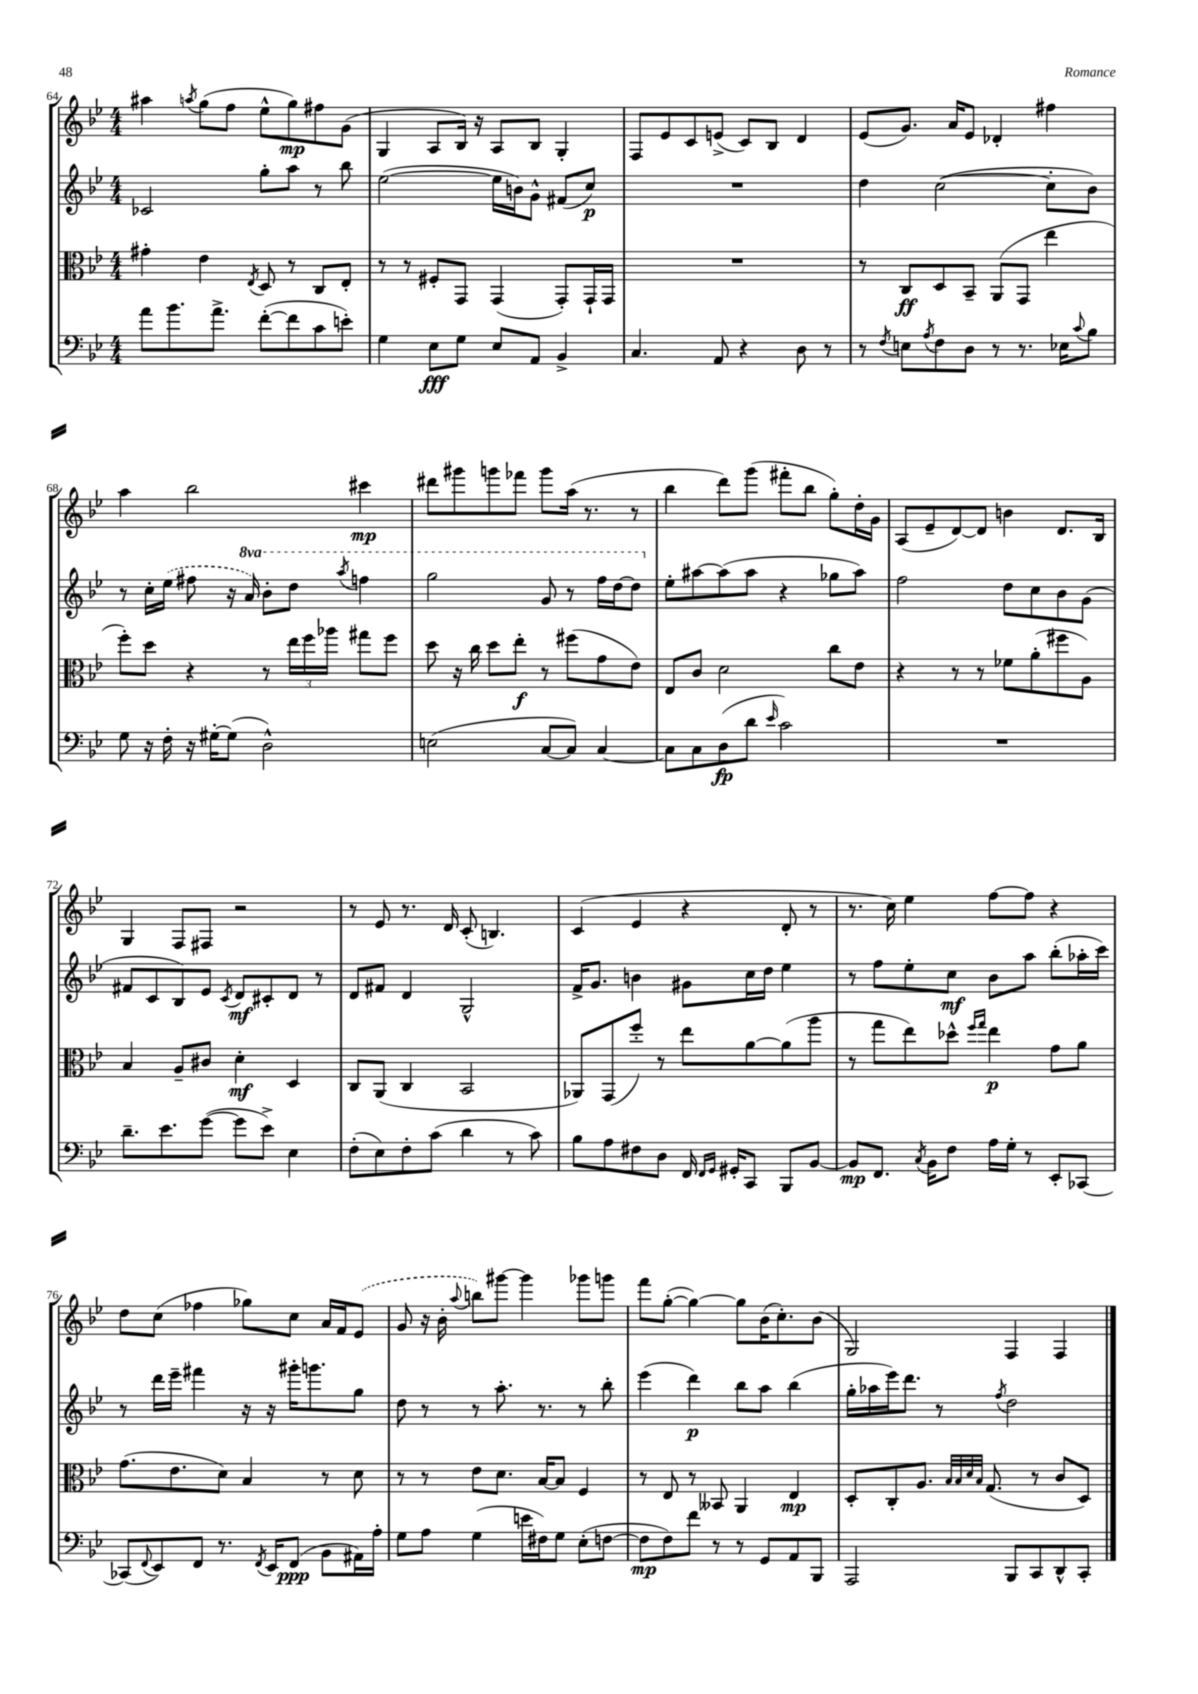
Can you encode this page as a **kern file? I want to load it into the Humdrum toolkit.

**kern	**kern	**kern	**kern
*staff4	*staff3	*staff2	*staff1
*clefF4	*clefC3	*clefG2	*clefG2
*k[b-e-]	*k[b-e-]	*k[b-e-]	*k[b-e-]
*M4/4	*M4/4	*M4/4	*M4/4
8a\L	4g#'\	2c-/	4aa#\
8.b-\	.	.	.
.	.	.	8qaa/
.	4e-\	.	(8gg\L
8.a^\J	.	.	.
.	.	.	8ff\J
.	8qE-/	.	.
([8f'\L	8D/	8gg'\L	8ee-^^\L
8f\]	8r	8aa\J	8gg\)
8c\	8C/L	8r	8ff#\
8e'\J)	8E-'/J	8bb-\	(8g\J
=	=	=	=
4G\	8r	([2ee-\	4G/
.	8r	.	.
8E-\L	8F#'/L	.	8A/L
8G\J	8GG/J	.	16B-/Jk)
.	.	.	16r
8E-/L	(4GG/	16ee-\]LL	8A/L
.	.	16b\J)	.
8AA/J	.	8g^^\J	8B-/J
4BB-^/	8GG'/L)	(8f#/L	4G'/
.	16GG`/L	8cc/J)	.
.	16GG/JJ	.	.
=	=	=	=
4.C/	1r	1r	8F/L
.	.	.	8e-/
.	.	.	8c/
8AA/	.	.	(8e^/J
4r	.	.	8c/L)
.	.	.	8B-/J
8D\	.	.	4d/
8r	.	.	.
=	=	=	=
8r	8r	4dd\	(8e-/L
8qF/	.	.	.
8E\L	8C/L	.	8.g/J)
8qA/	.	.	.
8F\	8D/	([2cc\	.
.	.	.	16a/LK
8D\J	8BB-~/J	.	8e-/J
8r	(8AA/L	.	4d-'/
8.r	8GG/J	.	.
.	4ee-\	8cc'\]L	4ff#\
16E-\LK	.	.	.
8qqc/	.	.	.
8B-\J	.	8b-\J)	.
=	=	=	=
8G\	8ff'\L)	8r	4aa\
16r	8dd\J	16cc'\LL	.
16F'\	.	(16ee-\JJ	.
16r	4r	8ff#\	2bb-\
[16G#'\LK	.	.	.
(8G#\]J	.	16r	.
.	.	16aa/)	.
2D^^\)	8r	8bb-'\L	.
.	24ee-\LL	8ddd\J	.
.	24ff\	.	.
.	24aa-\JJ	.	.
.	.	8qaaa/	.
.	8gg#\L	4fff\	4ccc#\
.	8ff\J	.	.
=	=	=	=
(2E\	8dd\	2ggg\	8ddd#\L
.	16r	.	8ggg#\
.	16cc\	.	.
.	8dd\L	.	8ggg\
.	8ee-'\J	.	8fff-\J
[8C/L	8r	8gg/	8ggg\L
8C/]J)	(8ff#\L	8r	(16aa\Jk
.	.	.	8.r
[4C/	8g\	16fff\LL	.
.	.	[16ddd\J	.
.	8e-\J)	8ddd\]J	8r
=	=	=	=
8C\]L	8E-/L	8ee-'\L	4bb-\
8C\	8c/J	[8aa#\	.
(8D\	2d\	(8aa#\]	8ddd\L)
8d\J	.	8aa#\J	(8ggg\J
16qqe-/	.	.	.
2c\)	.	4r	8fff#'\L
.	.	.	8bb-\J
.	8cc\L	8gg-\L	8gg'\L)
.	8e-\J	8aa#\J)	16dd'\L
.	.	.	16g\JJ
=	=	=	=
1r	4r	2ff\	(8A/L
.	.	.	8e-~/
.	8r	.	[8d/)
.	8r	.	8d/]J
.	8f-\L	8dd\L	4b\
.	(8a'\	8cc\	.
.	8ff#\	8b-\	8.d/L
.	8A\J)	(8g\J	.
.	.	.	16B-/Jk
=	=	=	=
8.d~\L	4B-/	8f#/L	4G/
.	.	8c/	.
8.e-\	.	.	.
.	8A~/L	8B-/)	8F/L
([8g\J	8c#/J	8e-/J	8F#/J
.	.	8qc/	.
8g\]L	4d'\	8d/L	2r
8e-^\J)	.	8c#'/	.
4E-\	4D/	8d/J	.
.	.	8r	.
=	=	=	=
(8F'\L	8C/L	8d/L	8r
8E-\)	(8AA/J	8f#/J	8e-/
8F'\	4C/	4d/	8.r
(8c\J	.	.	.
.	.	.	16d/
4d\	2BB-/	2G^^/	(8c'/
.	.	.	4.B/)
8r	.	.	.
8c\)	.	.	.
=	=	=	=
8B-\L	8AA-/L)	16f^/LK	(4c/
.	.	8.g/J	.
8A\	(8GG/	.	.
8F#\	8ff'/J)	4b\	4e-/
8D\J	8r	.	.
16FF/	8ee-\L	8g#\L	4r
16qqFF/LL	.	.	.
16qqGG/JJ	.	.	.
16GG#'/LK	.	.	.
8CC/J	[8a\	16cc\L	.
.	.	16dd\JJ	.
8BBB-/L	(8a\]	4ee-\	8d'/
[8BB-/J	8aa\J	.	8r
=	=	=	=
8BB-/]L	8r	8r	8.r
8.FF/J	8gg\L	8ff\L	.
.	.	.	16cc\)
.	8ee-\)	8ee-'\	4ee-\
8qC/	.	.	.
16BB-\LK	.	.	.
8F\J	8dd-^^\J	8cc\J	.
.	16qqff/LL	.	.
.	16qqgg/JJ	.	.
16A\LL	4ee-\	8b-\L	[8ff\L
16G'\JJ	.	.	.
8r	.	8aa\J	8ff\]J
8EE-'/L	8g\L	(8bb-'\L	4r
[8CC-/J	8a\J	16aa-'\L	.
.	.	16ccc\JJ)	.
=	=	=	=
(8CC-/]L	(8.g\L	8r	8dd\L
8qqFF/	.	.	.
8EE-/)	.	16ddd\LL	(8cc\J
.	8.e-\	16eee-~\JJ	.
8FF/J	.	4fff#\	4ff-\
8.r	8d\J)	.	.
.	4B-/	16r	8gg-\L)
8qFF/	.	.	.
16EE-/LK	.	16r	.
(8FF/J	.	16ggg#'\LK	8cc\J
.	.	8.ggg\	.
8BB-\L	8r	.	16a/LL
.	.	.	16f/J
16AA#\L)	8d\	8gg\J	(8e-/J
16A'\JJ	.	.	.
=	=	=	=
8G\L	8r	8dd\	8g/
8A\J	8r	8r	16r
.	.	.	16b-'\
.	.	.	8qqaa/
(4G\	8e-\L	8r	8bb\L)
.	8.d\J	8.aa'\	[8ggg#\J
16e\LL	.	.	4ggg#\]
16F#\J)	[16B-/LK	8.r	.
8G\J	8B-/]J	.	.
(8E-'\L	4F/	8r	8ggg-\L
[8F\J	.	8bb-'\	8ggg\J
=	=	=	=
8F\]L	8r	(4eee-\	8fff\L
8F\)	8E-/	.	([8gg'\J
8f\J	8r	4ddd\)	4gg\_)
8r	8BB--/	.	.
8r	4AA/	8bb-\L	8gg\]L
8GG/L	.	8aa\J	(16b-\K
.	.	.	8.cc'\)
8AA/	4E-/	(4bb-\	.
8BBB-/J	.	.	(8b-\J
=	=	=	=
2AAA/	8D'/L	16gg'\LL	2G/)
.	.	16aa-\	.
.	8C'/	16eee-\J)	.
.	.	8.ddd\J	.
.	8.A/J	.	.
.	.	8r	.
.	32qqB-/LLL	.	.
.	32qqB-/	.	.
.	32qqd/	.	.
.	32qqB-/JJJ	.	.
.	(8.G/	.	.
.	.	8qff/	.
8BBB-/L	.	2dd\	4F/
8CC/	8r	.	.
8DD^^/	8c/L	.	4F/
8CC'/J	8D/J)	.	.
==	==	==	==
*-	*-	*-	*-
